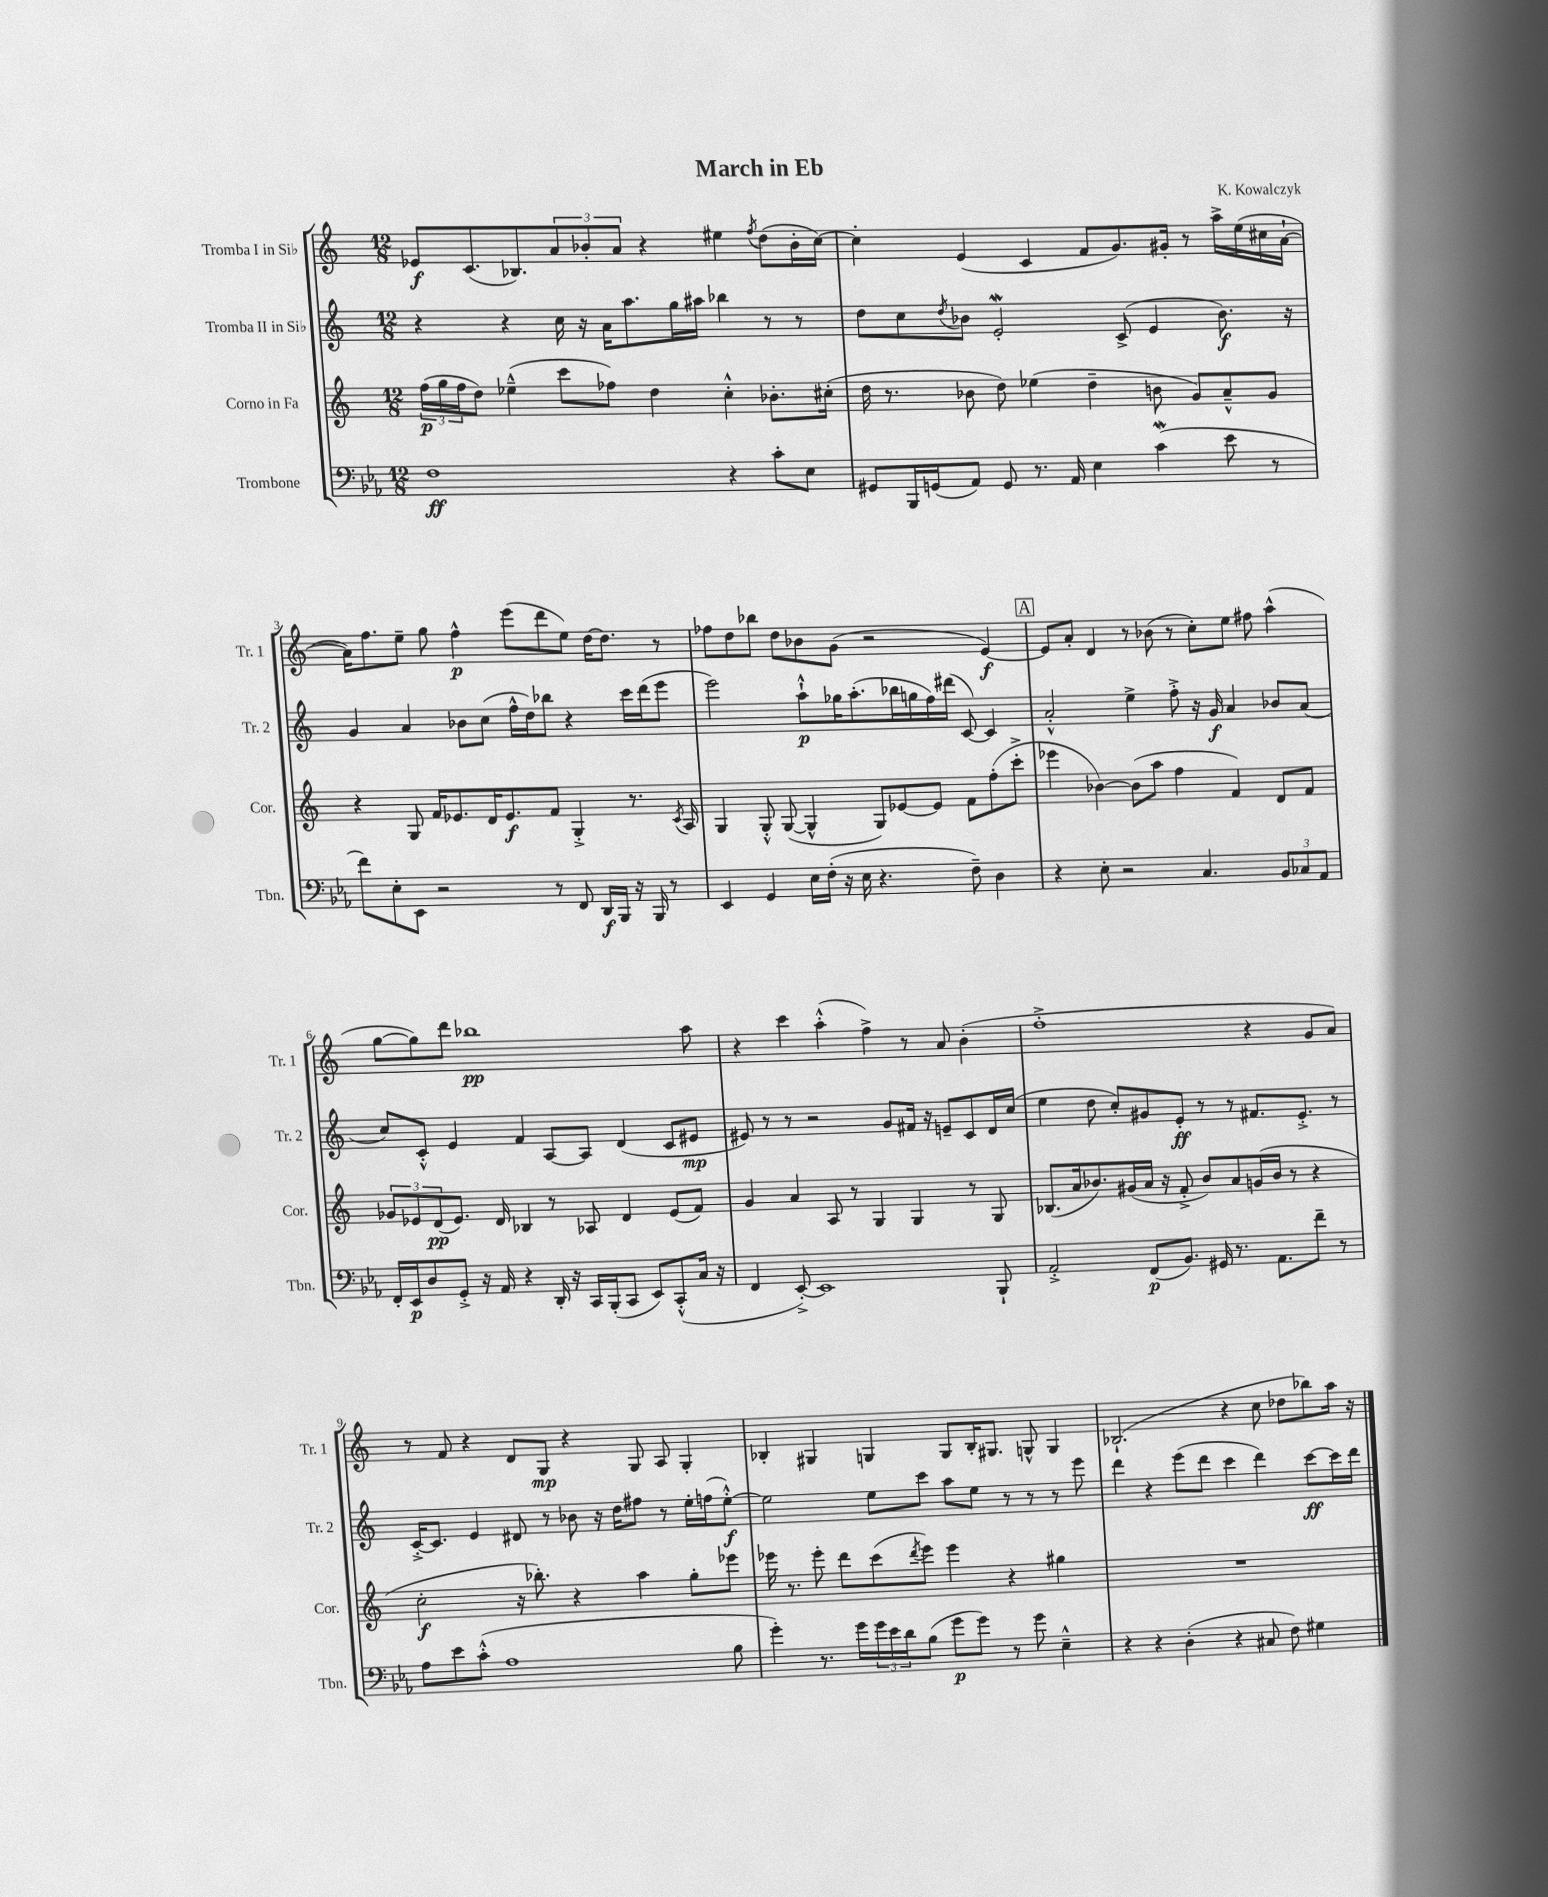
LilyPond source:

\header { title = "March in Eb" composer = "K. Kowalczyk" }
<<
\new StaffGroup <<
\new Staff = "s0" \with { instrumentName = "Tromba I in Sib" shortInstrumentName = "Tr. 1" } {
    \clef treble \key c \major \numericTimeSignature \time 12/8
    ees'8\f c'8.( bes8.) \tuplet 3/2 { a'8 bes'8-. a'8 } r4 eis''4 \acciaccatura { f''8 } d''8( bes'16-. c''16~) |
    c''4-. e'4( c'4 f'8 g'8.) gis'16-. r8 a''16-> e''16( cis''16 a'16~-! |
    a'16) f''8. e''8-- g''8 f''4-^\p e'''8( d'''8 e''8) d''16~ d''8. r8 |
    fes''8 d''8 bes''8 d''8 bes'8 g'8( r2 e'4~\f) |
    \mark \markup { \box "A" } e'8 a'8-. d'4 r8 bes'8( r8 c''8-.) e''8 fis''8 a''4-^( |
    g''8~ g''8) d'''8 bes''1\pp a''8 |
    r4 c'''4 a''4-.-^( f''4->) r8 a'8 b'4-.( |
    f''1-.-> r4 g'8 a'8) |
    r8 f'8 r4 d'8 g8\mp r4 g8 a8 g4-. |
    bes4-. gis4 g4 g8 bes16-. gis8. g8-^ g4 |
    bes2.-!( r4 c''8 des''8 bes''8) a''16 r16 \bar "|." |
}
\new Staff = "s1" \with { instrumentName = "Tromba II in Sib" shortInstrumentName = "Tr. 2" } {
    \clef treble \key c \major \numericTimeSignature \time 12/8
    r4 r4 c''16 r16 a'16 a''8. g''16 ais''16 bes''4 r8 r8 |
    d''8 c''8 \acciaccatura { d''8 } bes'8 e'2-.\mordent c'8->( e'4 bes'8.\f) r16 |
    g'4 a'4 bes'8 c''8( f''16-^ d''16) bes''8 r4 c'''16 d'''16( e'''8 |
    e'''2) a''8-!-^\p ges''16 a''8.-.( bes''16 g''16 f''16) dis'''16( c'8~) c'4 |
    \mark \markup { \box "A" } a'2-.-^ e''4-> f''8-.-> r16 g'16\f a'4 bes'8 a'8( |
    c''8) c'8-.-^ e'4 f'4 a8~ a8 d'4( c'8 eis'8\mp |
    eis'8) r8 r8 r2 g'8 fis'16 r16 e'8-- c'8 d'16 c''16( |
    e''4 d''8 c''8-.) gis'8 e'8-.\ff r8 r8 fis'8. e'8.-.-> r8 |
    c'16~-.-> c'8. e'4 dis'8 r8 bes'8 r16 d''16 fis''8 r8 e''16-. f''16( e''8~-.-^\f) |
    e''2 e''8 c'''8 a''8 e''8 r8 r8 r8 e'''8 |
    d'''4 r4 e'''8( d'''8 c'''4 d'''4) c'''8~\ff c'''16 d'''16 \bar "|." |
}
\new Staff = "s2" \with { instrumentName = "Corno in Fa" shortInstrumentName = "Cor." } {
    \clef treble \key c \major \numericTimeSignature \time 12/8
    \tuplet 3/2 { f''16\p( g''16 f''16 } d''8) ees''4---^( c'''8 fes''8) d''4 c''4-.-^ bes'8.-. cis''16-.( |
    d''16 r8. bes'8 d''8) ees''4( d''4-- b'8 g'8) a'8---^ g'8 |
    r4 g8 f'16 ees'8. d'16 ees'8.\f f'8 g4-.-> r8. \acciaccatura { c'8 } a16 |
    g4 g8-.-^ g8~( g4-^ g8) ees'8~ ees'8 f'8 f''8-.( c'''8-.-> |
    \mark \markup { \box "A" } ees'''4 bes'4~) bes'8( a''8 f''4 f'4) d'8 f'8 |
    \tuplet 3/2 { ges'8 ees'8 d'8\pp( } ees'8.) d'16 bes4 r8 aes8 d'4 ees'8( f'8) |
    g'4 a'4 a8 r8 g4 g4 r8 g8 |
    bes8.( a'16 bes'8.) gis'16( a'16 r16 f'8-.-> bes'8) a'8 g'16( bes'16 r8 r4 |
    c''2-.\f r16 bes''8.-.) r4 a''4 g''8-. ees'''8 |
    ees'''16 r8. ees'''8-. d'''8 c'''8( \acciaccatura { d'''8 } ees'''8) ees'''4 r4 gis''4 |
    R1. \bar "|." |
}
\new Staff = "s3" \with { instrumentName = "Trombone" shortInstrumentName = "Tbn." } {
    \clef bass \key ees \major \numericTimeSignature \time 12/8
    f1\ff r4 c'8-. ees8 |
    gis,8 bes,,16 g,16( aes,8) g,8 r8. aes,16 ees4 c'4\mordent( ees'8 r8 |
    f'8) ees8-. ees,8 r2 r8 f,8 d,16\f bes,,16 r16 bes,,16 r8 |
    ees,4 g,4 ees16 f16-.( r16 ees16 r4. f8--) d4 |
    \mark \markup { \box "A" } r4 ees8-. r2 c4. \tuplet 3/2 { bes,8 ces8 aes,8 } |
    f,16-. ees,16\p d8 g,8-.-> r16 aes,16 r4 d,16-. r16 c,16 bes,,16-.( c,8 ees,8) c,8-.-^( c16 r16 |
    f,4 ees,8~-.->) ees,1 bes,,8-! |
    aes,2-.-> f,8\p( bes,8.) gis,16 r8. aes,8. f'8-- r8 |
    aes8 ees'8 c'8-.-^( aes1 bes8 |
    g'4-.) r8. g'16 \tuplet 3/2 { g'16 ees'16 d'16 } bes8( g'8\p g'8) r8 g'8 ees4---^ |
    r4 r4 d4-.( r4 cis8 f8) gis4 \bar "|." |
}
>>
>>
